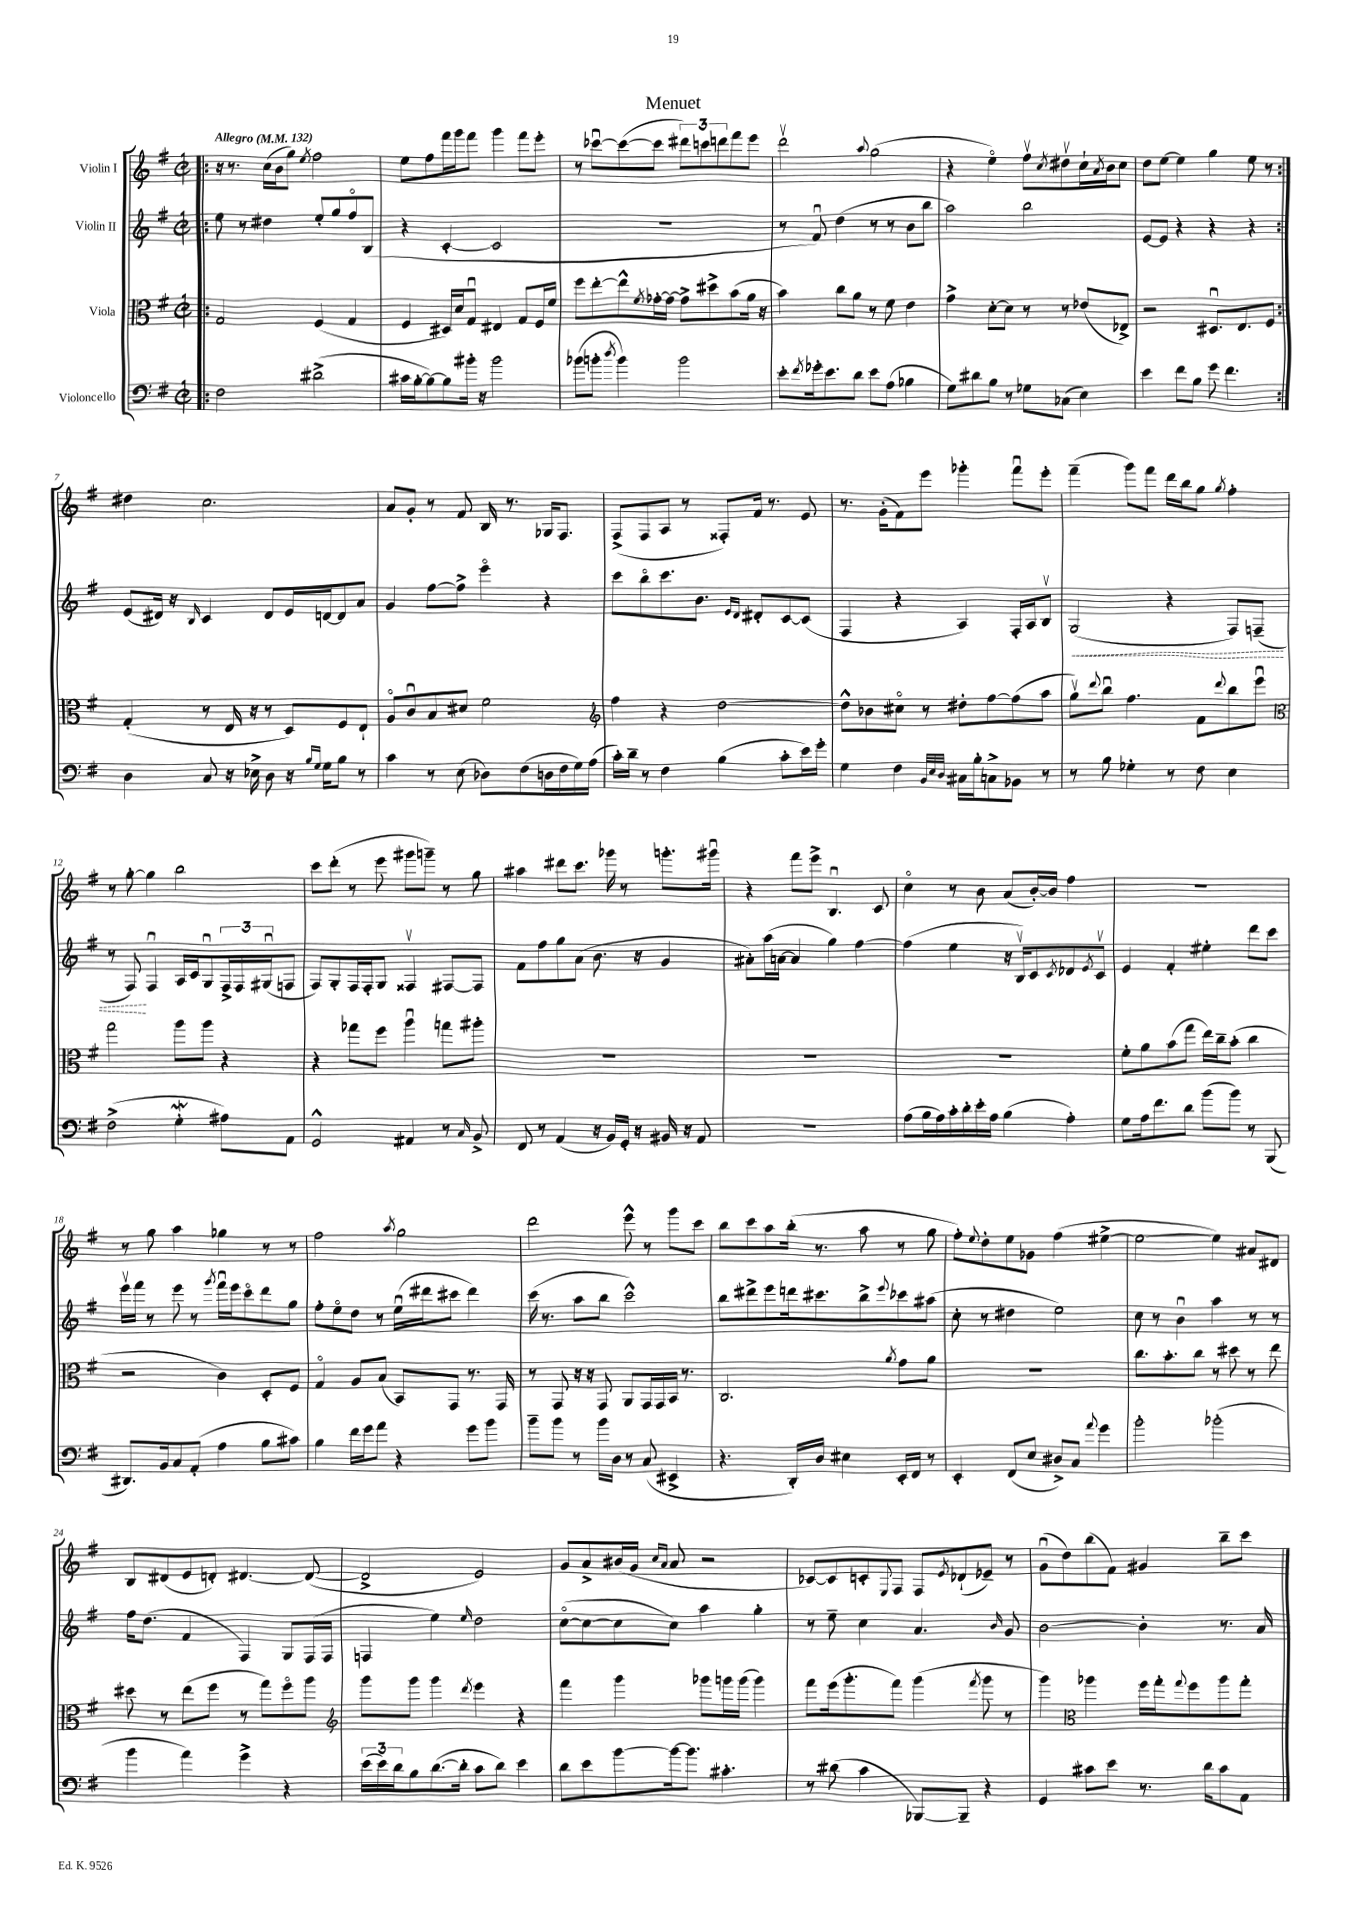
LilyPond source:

\header { title = "Menuet" }
<<
\new StaffGroup <<
\new Staff = "s0" \with { instrumentName = "Violin I" } {
    \clef treble \key g \major \defaultTimeSignature \time 2/2 \tempo "Allegro" 4 = 132
    \repeat volta 2 { \bar ".|:" r16 r8. c''16( b'16 g''8) \acciaccatura { e''8 } fis''2 |
    e''8 fis''8 fis'''16 g'''16 fis'''8 g'''4 fis'''8 e'''8-. |
    r8 ces'''8~\downbow ces'''8~( ces'''8 \tuplet 3/2 { dis'''8) c'''8 d'''8 } fis'''8 e'''8 |
    d'''2\upbow \appoggiatura { a''8 } g''2( |
    r4 e''4\flageolet) fis''8\upbow \acciaccatura { c''8 } dis''8\upbow c''16-! \acciaccatura { a'8 } b'16 c''8 |
    d''8 e''8~ e''4 g''4 e''8 r8 | }
    dis''4 c''2. |
    a'8 g'8-. r8 fis'8 b16 r8. ges16 fis8. |
    fis8->( fis8 a8 r8 fisis8-.) fis'16 r8. e'8 |
    r8. g'16-.( fis'8) e'''8 ges'''4-. fis'''8\downbow e'''8-. |
    fis'''4--( g'''8) fis'''8 d'''16 b''16 g''8 \acciaccatura { g''8 } fis''4-. |
    r8 g''8~-. g''4 b''2 |
    c'''8 d'''8-.( r8 e'''8 gis'''8 g'''8--) r8 g''8 |
    ais''4 dis'''8 c'''8. ges'''16 r8 g'''8.-. gis'''16\downbow |
    r4 fis'''8 e'''8-> b4.\downbow c'8 |
    c''4\flageolet r8 b'8 a'8( b'16~-.) b'16 fis''4 |
    R1 |
    r8 g''8 a''4 ges''4 r8 r8 |
    fis''2 \acciaccatura { a''8 } g''2 |
    d'''2 e'''8-^ r8 g'''8 c'''8 |
    b''8 c'''8 a''8 b''16-.( r8. a''8 r8 g''8 |
    fis''8-.) \appoggiatura { e''8 } d''8-. e''8 ges'8 fis''4( eis''4~-> |
    eis''2~ eis''4) ais'8 dis'8 |
    b8 dis'8( e'8 d'8-.) dis'4.~ dis'8~( |
    dis'2-> e'2) |
    g'8 a'8-> bis'16( g'16 \grace { c''16 a'16 } a'8 r2 |
    ces'8~) ces'8 c'8-. \appoggiatura { e8 } fis8 fis8 \acciaccatura { e'8 } des'8-!( ees'8--) r8 |
    g'8\downbow( d''8) b''8( fis'8) gis'4 b''8-- c'''8 \bar "|." |
}
\new Staff = "s1" \with { instrumentName = "Violin II" } {
    \clef treble \key g \major \defaultTimeSignature \time 2/2
    \repeat volta 2 { \bar ".|:" e''8 r8 dis''4 e''8-. g''8 fis''8\flageolet b8( |
    r4 c'4~-. c'2 |
    R1 |
    r8 fis'8\downbow) d''4( r8 r8 b'8 b''8 |
    a''2) b''2 |
    e'8~ e'8 r4 r4 r4 | }
    e'8( dis'16) r16 \grace { b16 } c'4 dis'8 e'16 d'16~ d'8 a'8 |
    g'4 fis''8~ fis''8-> e'''4\flageolet r4 |
    c'''8 b''8\flageolet c'''8. b'8. \grace { e'16 d'16 } dis'8-. c'8~ c'8( |
    fis4 r4 a4) fis16-. a16 b8\upbow |
    \once \override Hairpin.style = #'dashed-line g2\<( r4 fis8) f8--( |
    r8 fis8\!) fis4\downbow a16 c'16 g8\downbow \tuplet 3/2 { fis16-> fis16 gis16\downbow( } f8 |
    fis8) g8-. fis16 fis16-. g8 fisis4\upbow fis8~ fis8 |
    fis'8 fis''8 g''8 a'8( b'8. r16 g'4 |
    ais'8-.) a''16( a'16~ a'4 g''4) fis''4~ |
    fis''4( e''4 r16 b16\upbow) c'8 \acciaccatura { c'8 } des'8 \acciaccatura { e'8 } c'8\upbow |
    e'4 fis'4-. eis''4-. d'''8 c'''8 |
    e'''16\upbow fis'''16 r8 e'''8 r8 \acciaccatura { g'''8 } fis'''16\downbow e'''16 c'''8\flageolet d'''8 g''8 |
    fis''8-. e''8\flageolet d''8 r8 e''16\downbow( dis'''16 cis'''8 dis'''4) |
    c'''16( r8. a''8 b''8 c'''2-^) |
    b''8 dis'''8-> e'''8 d'''16 cis'''8. b''8-> \appoggiatura { e'''8 } ces'''8 ais''8( |
    c''8-. r8 dis''4 e''2) |
    c''8 r8 b'4\downbow a''4 r8 r8 |
    fis''16 d''8.( fis'4 fis4) g8 fis16( fis16 |
    f4 e''4) \grace { e''16 } d''2 |
    c''8~\flageolet( c''8~ c''8 c''8) a''4 g''4-. |
    r8 e''8-- c''4 a'4. \grace { b'16 } g'8 |
    b'2~ b'4-. r8. a'16 \bar "|." |
}
\new Staff = "s2" \with { instrumentName = "Viola" } {
    \clef alto \key g \major \defaultTimeSignature \time 2/2
    \repeat volta 2 { \bar ".|:" g2 fis4( g4 |
    fis4 dis16) d'16 g8\downbow eis4 g8 fis16 fis'16 |
    fis''8 e''8~-. e''8-^ \acciaccatura { fis'8 } ges'16~-. ges'16~ ges'8-> dis''8-> b'8( a'16 r16 |
    b'4) c''8 a'8 r8 fis'8 e'4 |
    g'4-> d'8~-. d'8 r8 r8 ees'8( ees8->) |
    r2 dis8.\downbow e8. fis8 | }
    g4-.( r8 e16 r16 r8 d8) fis8 e8-! |
    a8\flageolet c'8\downbow b8 dis'8 fis'2 |
    \clef treble fis''4 r4 d''2~ |
    d''8-^ bes'8 cis''8\flageolet r8 dis''8-. fis''8~ fis''8( a''8 |
    g''8\upbow) \appoggiatura { d'''8 } b''8\downbow fis''4. fis'8 \appoggiatura { d'''8 } b''8 e'''8\downbow |
    \clef alto g''2 a''8 a''8 r4 |
    r4 ges''8 fis''8 a''4\downbow g''8 ais''8-. |
    R1 |
    R1 |
    R1 |
    fis'8-. a'8 b'8( g''8 e''16) c''16-- b'8-.( c''4 |
    r2 c'4) d8-. fis8 |
    g4\flageolet a8 b8( b,8) g,8 r8. g,16 |
    r8 g,8 r16 r16 g,8 a,8 g,16 g,16 b,16 r8. |
    c2. \acciaccatura { a'8 } g'8 a'8 |
    R1 |
    c''8. b'8.-. c''8 r8 dis''8 r8 e''8 |
    dis''8 r8 e''8( fis''8 r8 g''8) fis''8\flageolet a''8 |
    \clef treble g'''8 g'''8 g'''4 \acciaccatura { d'''8 } e'''4 r4 |
    fis'''4 g'''4 ges'''8 g'''16 g'''16( g'''4) |
    fis'''8 e'''16( g'''8.-. fis'''8) g'''4( \acciaccatura { fis'''8 } g'''8 r8 |
    g'''4) \clef alto aes''4 fis''16 g''16-. \appoggiatura { g''8 } fis''8 aes''8 g''8-. \bar "|." |
}
\new Staff = "s3" \with { instrumentName = "Violoncello" } {
    \clef bass \key g \major \defaultTimeSignature \time 2/2
    \repeat volta 2 { \bar ".|:" fis2 dis'2->( |
    cis'16 b16~-. b8~) b8 bis'16-. r16 bis'2 |
    bes'8( b'8-. \acciaccatura { d''8 } b'4) b'2 |
    e'8-. \acciaccatura { fis'8 } ges'16-. e'8. d'8 e'8 a8( bes4 |
    g8) dis'8 b8 r8 ges8 ces8( e4) |
    e'4 fis'8 b8 g'8 fis'4. | }
    d4 c8 r16 ees16-> d8 r16 \grace { b16 g16 } g16 b8 r8 |
    c'4 r8 e8( des8) fis8( d16 fis16 g16) a16( |
    c'16-.) d'16-- r8 fis4 b4( c'8-. e'16) g'16-. |
    g4 fis4 \grace { b,32 e32 d32 } cis16 b16-. c8-> bes,8 r8 |
    r8 b8 ges4-. r8 fis8 e4 |
    fis2->( g4-.\mordent ais8) a,8 |
    g,2-^ ais,4 r8 \grace { c16 } b,8-> |
    fis,8 r8 a,4( r16 b,16) g,16-. r16 bis,16 r16 a,8 |
    R1 |
    a8( b16 a16) c'16-. d'16-. e'16-. a16 b4( a4-.) |
    g8 a16 fis'8. d'8 b'8( b'8) r8 b,,8( |
    dis,8.) b,16 c8 a,8-.( a4 b8 cis'8) |
    b4 fis'16 g'16 a'8 r4 g'8 b'8 |
    b'8-- b'8 r8 b'16 d16 r8 c8( eis,4-> |
    r4. d,16-.) d16 eis4 e,16-. fis,16 r8 |
    e,4-. fis,8( e8 dis8->) c8 \appoggiatura { a'8 } g'4 |
    b'2-. bes'2-.( |
    b'4 a'4) g'4-> r4 |
    \tuplet 3/2 { e'16( e'16) d'16 } b8 d'8.~( d'16-. c'8 d'8) e'4 |
    d'8 e'8 b'8~ b'16~ b'8. cis'4.-. |
    r8 dis'8( c'4 bes,,8~) bes,,8-- r4 |
    g,4 cis'8 e'8 r8. d'16 cis'8 a,8 \bar "|." |
}
>>
>>
